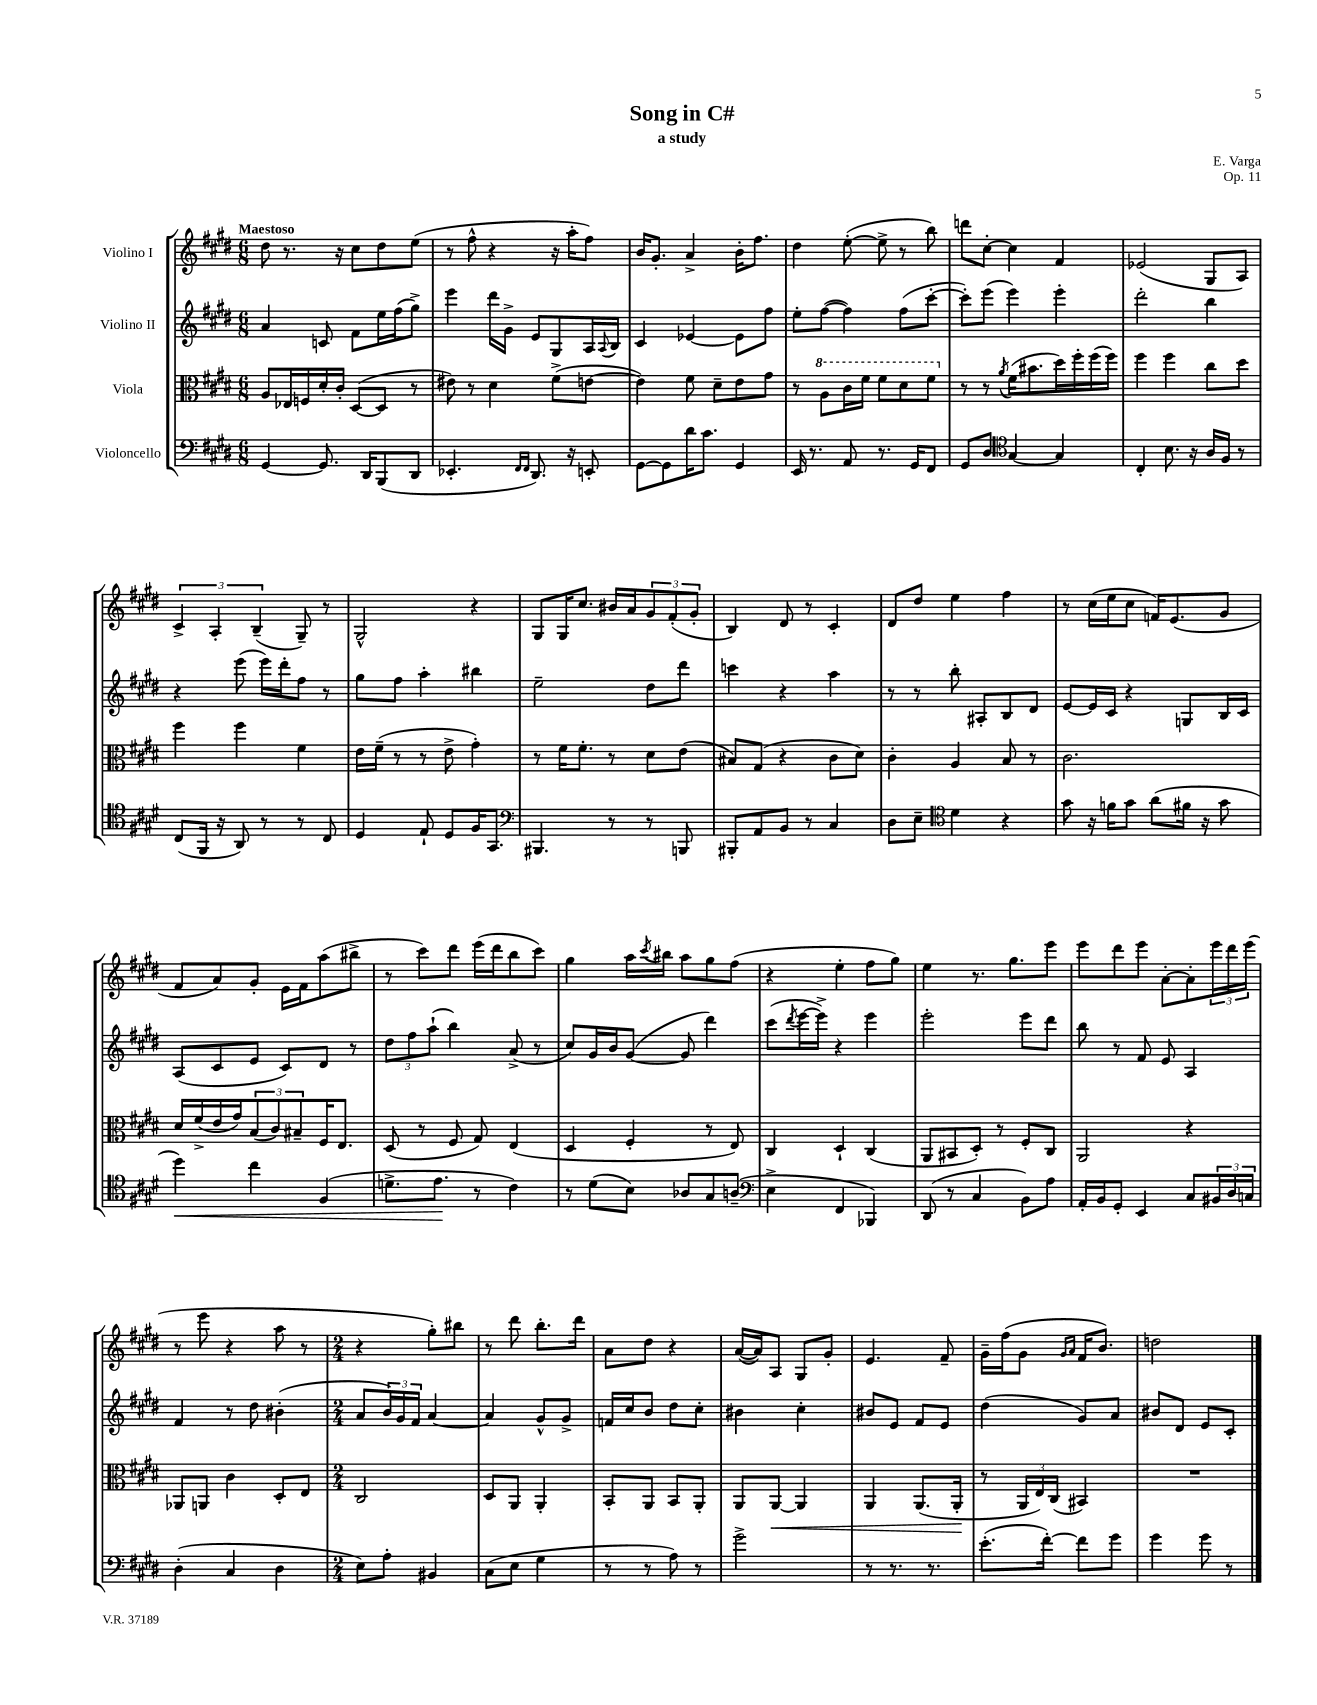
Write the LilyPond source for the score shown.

\header { title = "Song in C#" composer = "E. Varga" subtitle = "a study" opus = "Op. 11" }
<<
\new StaffGroup <<
\new Staff = "s0" \with { instrumentName = "Violino I" } {
    \clef treble \key e \major \numericTimeSignature \time 6/8 \tempo "Maestoso"
    dis''8 r8. r16 cis''8 dis''8 e''8( |
    r8 fis''8-^ r4 r16 a''16-. fis''8) |
    b'16 gis'8.-. a'4-> b'16-. fis''8. |
    dis''4 e''8~-.( e''8-> r8 b''8) |
    d'''8 cis''8~-. cis''4 fis'4 |
    ees'2( gis8 a8) |
    \tuplet 3/2 { cis'4-> a4-. b4--( } gis8--) r8 |
    gis2-^ r4 |
    gis8 gis16 cis''8. bis'16 a'16 \tuplet 3/2 { gis'8 fis'8-.( gis'8-. } |
    b4) dis'8 r8 cis'4-. |
    dis'8 dis''8 e''4 fis''4 |
    r8 cis''16( e''16 cis''8 f'16) e'8.( gis'8 |
    fis'8 a'8) gis'8-. e'16 fis'16 a''8( bis''8-> |
    r8 cis'''8) dis'''8 e'''16( dis'''16 b''8 cis'''8) |
    gis''4 a''16 \acciaccatura { cis'''8 } bis''16 a''8 gis''8 fis''8( |
    r4 e''4-. fis''8 gis''8) |
    e''4 r8. gis''8. e'''8 |
    e'''8 dis'''8 e'''8 a'8~-. a'8-. \tuplet 3/2 { e'''16 dis'''16 e'''16( } |
    r8 e'''8 r4 a''8 r8 |
    \numericTimeSignature \time 2/4 r4 gis''8-.) bis''8 |
    r8 dis'''8 b''8.-. dis'''16 |
    a'8 dis''8 r4 |
    a'16~( a'16) a8 gis8 gis'8-. |
    e'4. fis'8-- |
    gis'16-- fis''16( gis'8 \grace { gis'16 a'16 } fis'16 b'8.) |
    d''2 \bar "|." |
}
\new Staff = "s1" \with { instrumentName = "Violino II" } {
    \clef treble \key e \major \numericTimeSignature \time 6/8
    a'4 c'8 fis'8 e''16 fis''16( gis''8->) |
    e'''4 dis'''16 gis'16-> e'8 gis8 a16 \appoggiatura { a8 } b16 |
    cis'4 ees'4~ ees'8 fis''8 |
    e''8-. fis''8~( fis''4) fis''8( cis'''8~-. |
    cis'''8-.) e'''8( e'''4) e'''4-. |
    dis'''2-. b''4 |
    r4 e'''8( e'''16) dis'''16-. fis''8 r8 |
    gis''8 fis''8 a''4-. bis''4 |
    e''2-- dis''8 dis'''8 |
    c'''4 r4 a''4 |
    r8 r8 b''8-. ais8-. b8 dis'8 |
    e'8~ e'16 cis'16 r4 g8 b16 cis'16 |
    a8( cis'8 e'8 cis'8) dis'8 r8 |
    \tuplet 3/2 { dis''8 fis''8 a''8-!( } b''4) a'8->( r8 |
    cis''8) gis'16 b'16 gis'8~( gis'8 dis'''4) |
    cis'''8( \acciaccatura { dis'''8 } e'''16~ e'''16->) r4 e'''4 |
    e'''2-. e'''8 dis'''8 |
    b''8 r8 fis'8 e'8 a4 |
    fis'4 r8 dis''8 bis'4-.( |
    \numericTimeSignature \time 2/4 a'8 \tuplet 3/2 { b'16) gis'16 fis'16 } a'4~ |
    a'4 gis'8-^ gis'8-> |
    f'16 cis''16 b'8 dis''8 cis''8-. |
    bis'4 cis''4-. |
    bis'8 e'8 fis'8 e'8 |
    dis''4( gis'8) a'8 |
    bis'8 dis'8 e'8 cis'8-. \bar "|." |
}
\new Staff = "s2" \with { instrumentName = "Viola" } {
    \clef alto \key e \major \numericTimeSignature \time 6/8
    a8 ees16 f16 dis'16-. cis'16-. dis8~( dis8 r8 |
    eis'8) r8 dis'4 fis'8->( e'8~ |
    e'4) fis'8 dis'8-- e'8 gis'8 |
    r8 \ottava #1 a'8 cis''16 fis''16 fis''8 dis''8 fis''8 \ottava #0 |
    r8 r8 \acciaccatura { a'8 } fis'16( bis'8. dis''16) fis''16-. fis''16( fis''16) |
    fis''4 fis''4 cis''8 dis''8 |
    fis''4 fis''4 fis'4 |
    e'16 fis'16--( r8 r8 e'8-> gis'4-.) |
    r8 fis'16 fis'8.-. r8 dis'8 e'8( |
    bis8) gis8( r4 cis'8 dis'8) |
    cis'4-. a4 b8 r8 |
    cis'2. |
    dis'16 fis'16->( e'16 gis'16) \tuplet 3/2 { b8( cis'8) bis8-- } fis16 e8. |
    dis8( r8 fis8 gis8) e4( |
    dis4 fis4-. r8 e8) |
    cis4 dis4-! cis4( |
    a,8 bis,8 dis8-.) r8 fis8-. cis8 |
    a,2 r4 |
    aes,8 a,8 cis'4 dis8-. e8 |
    \numericTimeSignature \time 2/4 cis2 |
    dis8 a,8 a,4-. |
    b,8-. a,8 b,8 a,8-. |
    a,8 a,8~\< a,4 |
    a,4 a,8.( a,16-.\! |
    r8 \tuplet 3/2 { a,16 e16) cis16( } bis,4) |
    R2 \bar "|." |
}
\new Staff = "s3" \with { instrumentName = "Violoncello" } {
    \clef bass \key e \major \numericTimeSignature \time 6/8
    gis,4~ gis,8. dis,16 b,,8( dis,8 |
    ees,4.-. \grace { fis,16 fis,16 } dis,8.) r16 e,8-. |
    gis,8~ gis,8 dis'16 cis'8. gis,4 |
    e,16 r8. a,8 r8. gis,16 fis,8 |
    gis,8 dis8 \clef tenor gis4~ gis4 |
    cis4-. b8. r16 a16 fis16 r8 |
    cis8( fis,16 r16 a,8) r8 r8 cis8 |
    dis4 e8-! dis8 fis16 gis,8. |
    \clef bass bis,,4. r8 r8 b,,8 |
    bis,,8-. a,8 b,8 r8 cis4 |
    dis8 e8-- \clef tenor dis'4 r4 |
    gis'8 r16 f'16 gis'8 a'8( fis'16 r16 gis'8 |
    dis''4\<) cis''4 fis4( |
    d'8.-> e'8.\! r8 cis'4) |
    r8 dis'8( b8) aes8 gis8 a8--( |
    \clef bass e4-> fis,4 bes,,4) |
    dis,8( r8 cis4 b,8) a8 |
    a,16-. b,16 gis,8-. e,4 cis8 \tuplet 3/2 { bis,16 dis16 c16 } |
    dis4-.( cis4 dis4 |
    \numericTimeSignature \time 2/4 e8) a8-. bis,4 |
    cis8( e8 gis4 |
    r8 r8 a8) r8 |
    gis'2-> |
    r8 r8. r8. |
    e'8.-.( fis'16~-.) fis'8 gis'8 |
    gis'4 gis'8 r8 \bar "|." |
}
>>
>>
\layout { \context { \Score \remove "Bar_number_engraver" } }
